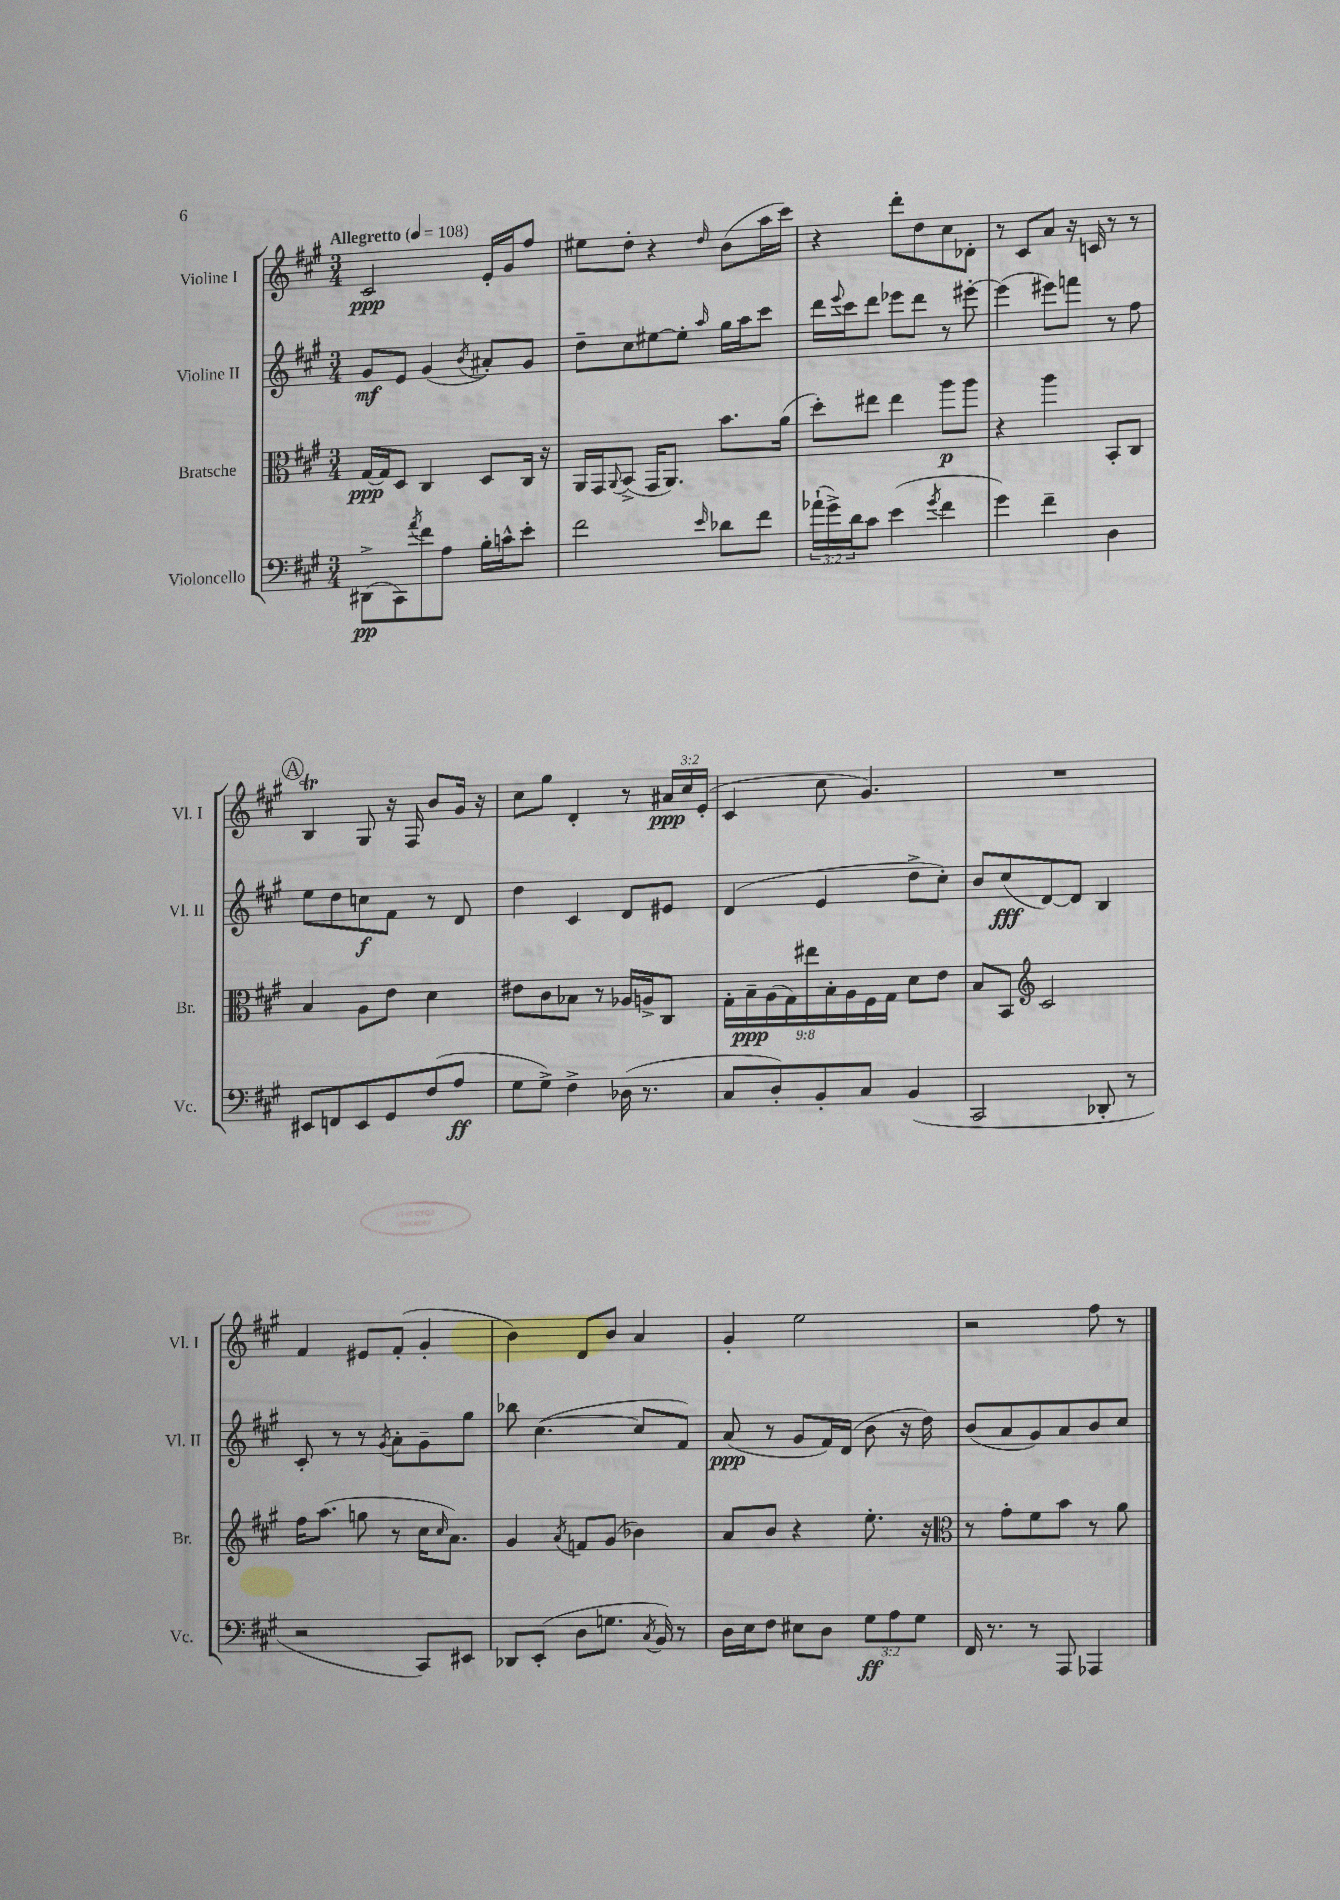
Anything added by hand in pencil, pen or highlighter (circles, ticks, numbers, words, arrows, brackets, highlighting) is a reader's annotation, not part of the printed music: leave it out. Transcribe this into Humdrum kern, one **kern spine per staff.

**kern	**dynam	**kern	**dynam	**kern	**dynam	**kern	**dynam
*part4	*part4	*part3	*part3	*part2	*part2	*part1	*part1
*staff4	*staff4	*staff3	*staff3	*staff2	*staff2	*staff1	*staff1
*I"Violoncello	*	*I"Bratsche	*	*I"Violine II	*	*I"Violine I	*
*I'Vc.	*	*I'Br.	*	*I'Vl. II	*	*I'Vl. I	*
*clefF4	*	*clefC3	*	*clefG2	*	*clefG2	*
*k[f#c#g#]	*	*k[f#c#g#]	*	*k[f#c#g#]	*	*k[f#c#g#]	*
*M3/4	*	*M3/4	*	*M3/4	*	*M3/4	*
*MM108	*	*MM108	*	*MM108	*	*MM108	*
=1	=1	=1	=1	=1	=1	=1	=1
!	!	!	!	!	!	!LO:TX:a:B:t=Allegretto	!
(8DD#X^\L	pp	[16G#/LL	ppp	8g#/L	mf	2c#/	ppp
.	.	16G#/J]	.	.	.	.	.
8CC#\)	.	8D/J	.	8e/J	.	.	.
8qa/	.	.	.	.	.	.	.
8f#\	.	4C#/	.	(4g#/	.	.	.
8A\J	.	.	.	.	.	.	.
.	.	.	.	8qb/	.	.	.
16B'\LL	.	8D/L	.	8a#X'/L)	.	16e'/LL	.
16cn^^\J	.	.	.	.	.	16g#/J	.
8e'\J	.	16C#/Jk	.	8g#/J	.	8ff#/J	.
.	.	16r	.	.	.	.	.
=2	=2	=2	=2	=2	=2	=2	=2
2f#\	.	16AA/LL	.	8dd~\L	.	8ee#X\L	.
.	.	16GG#/J	.	.	.	.	.
.	.	8qqAA/	.	.	.	.	.
.	.	(8BB^/J	.	8cc#\	.	8dd'\J	.
.	.	16GG#/KL	.	[8ee#X\	.	4r	.
.	.	8.AA/J)	.	.	.	.	.
.	.	.	.	8ee#'\J]	.	.	.
16qqe/	.	.	.	16qqaa/	.	16qqdd/	.
8d-X\L	.	8.b\L	.	16gg#\LL	.	(8b\L	.
.	.	.	.	16aa\J	.	.	.
8f#\J	.	.	.	8ccc#\J	.	16aa\L	.
.	.	(16a\Jk	.	.	.	16ccc#\JJ)	.
=3	=3	=3	=3	=3	=3	=3	=3
(24a-X`\LL	.	8dd'\L)	.	16ddd\LL	.	4r	.
24g#^\)	.	.	.	.	.	.	.
.	.	.	.	8qqeee/	.	.	.
.	.	.	.	16ccc#\J	.	.	.
24d\J	.	.	.	.	.	.	.
8c#\J	.	8ee#X\J	.	8ddd\J	.	.	.
(4e\	.	4ee#\	.	8eee-X\L	.	8ddd'\L	.
.	.	.	.	8ddd\J	.	8dd\	.
8qg#/	.	.	.	.	.	.	.
4f#\	.	8aa\L	p	8r	.	8cc#\	.
.	.	8aa\J	.	[8eee#X'\	.	8d-X'\J	.
=4	=4	=4	=4	=4	=4	=4	=4
4g#\)	.	4r	.	(4eee#\]	.	8r	.
.	.	.	.	.	.	8c#/L	.
4f#~\	.	4aa\	.	8eee#X\L)	.	8a/J	.
.	.	.	.	8fffn\J	.	16r	.
.	.	.	.	.	.	16cn/	.
4D\	.	8BB'/L	.	8r	.	8r	.
.	.	8C#/J	.	8ff#\	.	8r	.
!!LO:LB:g=z
!!LO:REH:place=s1:t=A
=5	=5	=5	=5	=5	=5	=5	=5
8EE#X/L	.	4B/	.	8ee\L	.	4BT/	.
8FFn/	.	.	.	8dd\	.	.	.
8EE#/	.	8A\L	.	8ccn\	f	8G#/	.
8GG#/	.	8e\J	.	8f#\J	.	16r	.
.	.	.	.	.	.	16F#/	.
(8F#/	.	4d\	.	8r	.	8b/L	.
8A/J	ff	.	.	8d/	.	16g#/Jk	.
.	.	.	.	.	.	16r	.
=6	=6	=6	=6	=6	=6	=6	=6
8G#\L	.	8e#X\L	.	4dd\	.	8cc#\L	.
8G#^\J)	.	8c#\	.	.	.	8gg#\J	.
4F#^\	.	8B-X\J	.	4c#/	.	4d'/	.
.	.	8r	.	.	.	.	.
(16D-X\	.	16A-X/LL	.	8d/L	.	8r	.
8.r	.	16An^/J	.	.	.	.	.
.	.	8C#/J	.	8e#X/J	.	24a#X/LL	ppp
.	.	.	.	.	.	24cc#/	.
.	.	.	.	.	.	(24e'/JJ	.
=7	=7	=7	=7	=7	=7	=7	=7
8C#/L	.	18G#'\LL	.	(4d/	.	4c#/	.
.	.	18B~\	ppp	.	.	.	.
.	.	(18A\	.	.	.	.	.
8D'/)	.	.	.	.	.	.	.
.	.	18G#\)	.	.	.	.	.
.	.	18ee#X\	.	.	.	.	.
8BB'/	.	.	.	4e/	.	8cc#\	.
.	.	18B'\	.	.	.	.	.
.	.	18A\	.	.	.	.	.
8C#/J	.	.	.	.	.	4.g#/)	.
.	.	18F#\	.	.	.	.	.
.	.	18G#\JJ	.	.	.	.	.
(4BB/	.	8d\L	.	8dd^\L	.	.	.
.	.	8e\J	.	8cc#'\J)	.	.	.
=8	=8	=8	=8	=8	=8	=8	=8
2CC#/	.	8B/L	.	8b/L	.	2.r	.
.	.	8BB/J	.	(8cc#/	fff	.	.
*	*	*clefG2	*	*	*	*	*
.	.	2c#/	.	[8d/)	.	.	.
.	.	.	.	8d/J]	.	.	.
8DD-X'/	.	.	.	4B/	.	.	.
8r	.	.	.	.	.	.	.
!!LO:LB:g=z
=9	=9	=9	=9	=9	=9	=9	=9
2r	.	16ff#\KL	.	8c#'/	.	4f#/	.
.	.	(8.aa\J	.	.	.	.	.
.	.	.	.	8r	.	.	.
.	.	8ggn\	.	8r	.	8e#X/L	.
.	.	.	.	8qg#/	.	.	.
.	.	8r	.	8a'\L	.	(8f#'/J	.
8CC#/L)	.	16cc#\KL	.	8g#~\	.	4g#'/	.
.	.	16qqcc#/	.	.	.	.	.
.	.	8.a\J)	.	.	.	.	.
8EE#X/J	.	.	.	8gg#\J	.	.	.
=10	=10	=10	=10	=10	=10	=10	=10
8DD-X/L	.	4g#/	.	8bb-X\	.	4b\)	.
(8EE'/J	.	.	.	([4.cc#\	.	.	.
.	.	8qa/	.	.	.	.	.
8D\L	.	8fn/L	.	.	.	8d/L	.
8.Gn\J	.	(8g#/J	.	.	.	8b/J	.
.	.	4b-X\)	.	8cc#/L]	.	4a/	.
8qC#/	.	.	.	.	.	.	.
16BB/)	.	.	.	.	.	.	.
8r	.	.	.	8f#/J)	.	.	.
=11	=11	=11	=11	=11	=11	=11	=11
16D\LL	.	8a/L	.	(8a/	ppp	4g#'/	.
16E\J	.	.	.	.	.	.	.
8F#\J	.	8b/J	.	8r	.	.	.
8E#X\L	.	4r	.	8g#/L	.	2ee\	.
8D\J	.	.	.	16f#/L)	.	.	.
.	.	.	.	(16d/JJ	.	.	.
12G#\L	ff	8.ee'\	.	8b\	.	.	.
12A\	.	.	.	.	.	.	.
.	.	.	.	16r	.	.	.
12G#\J	.	.	.	.	.	.	.
.	.	16r	.	16dd\)	.	.	.
=12	=12	=12	=12	=12	=12	=12	=12
*	*	*clefC3	*	*	*	*	*
16FF#/	.	8r	.	(8b/L	.	2r	.
8.r	.	.	.	.	.	.	.
.	.	8g#'\L	.	8a/	.	.	.
8r	.	8f#\	.	8g#/)	.	.	.
8AAA/	.	8b\J	.	8a/	.	.	.
4AAA-X/	.	8r	.	8b/	.	8ff#\	.
.	.	8a\	.	8cc#/J	.	8r	.
==	==	==	==	==	==	==	==
*-	*-	*-	*-	*-	*-	*-	*-
